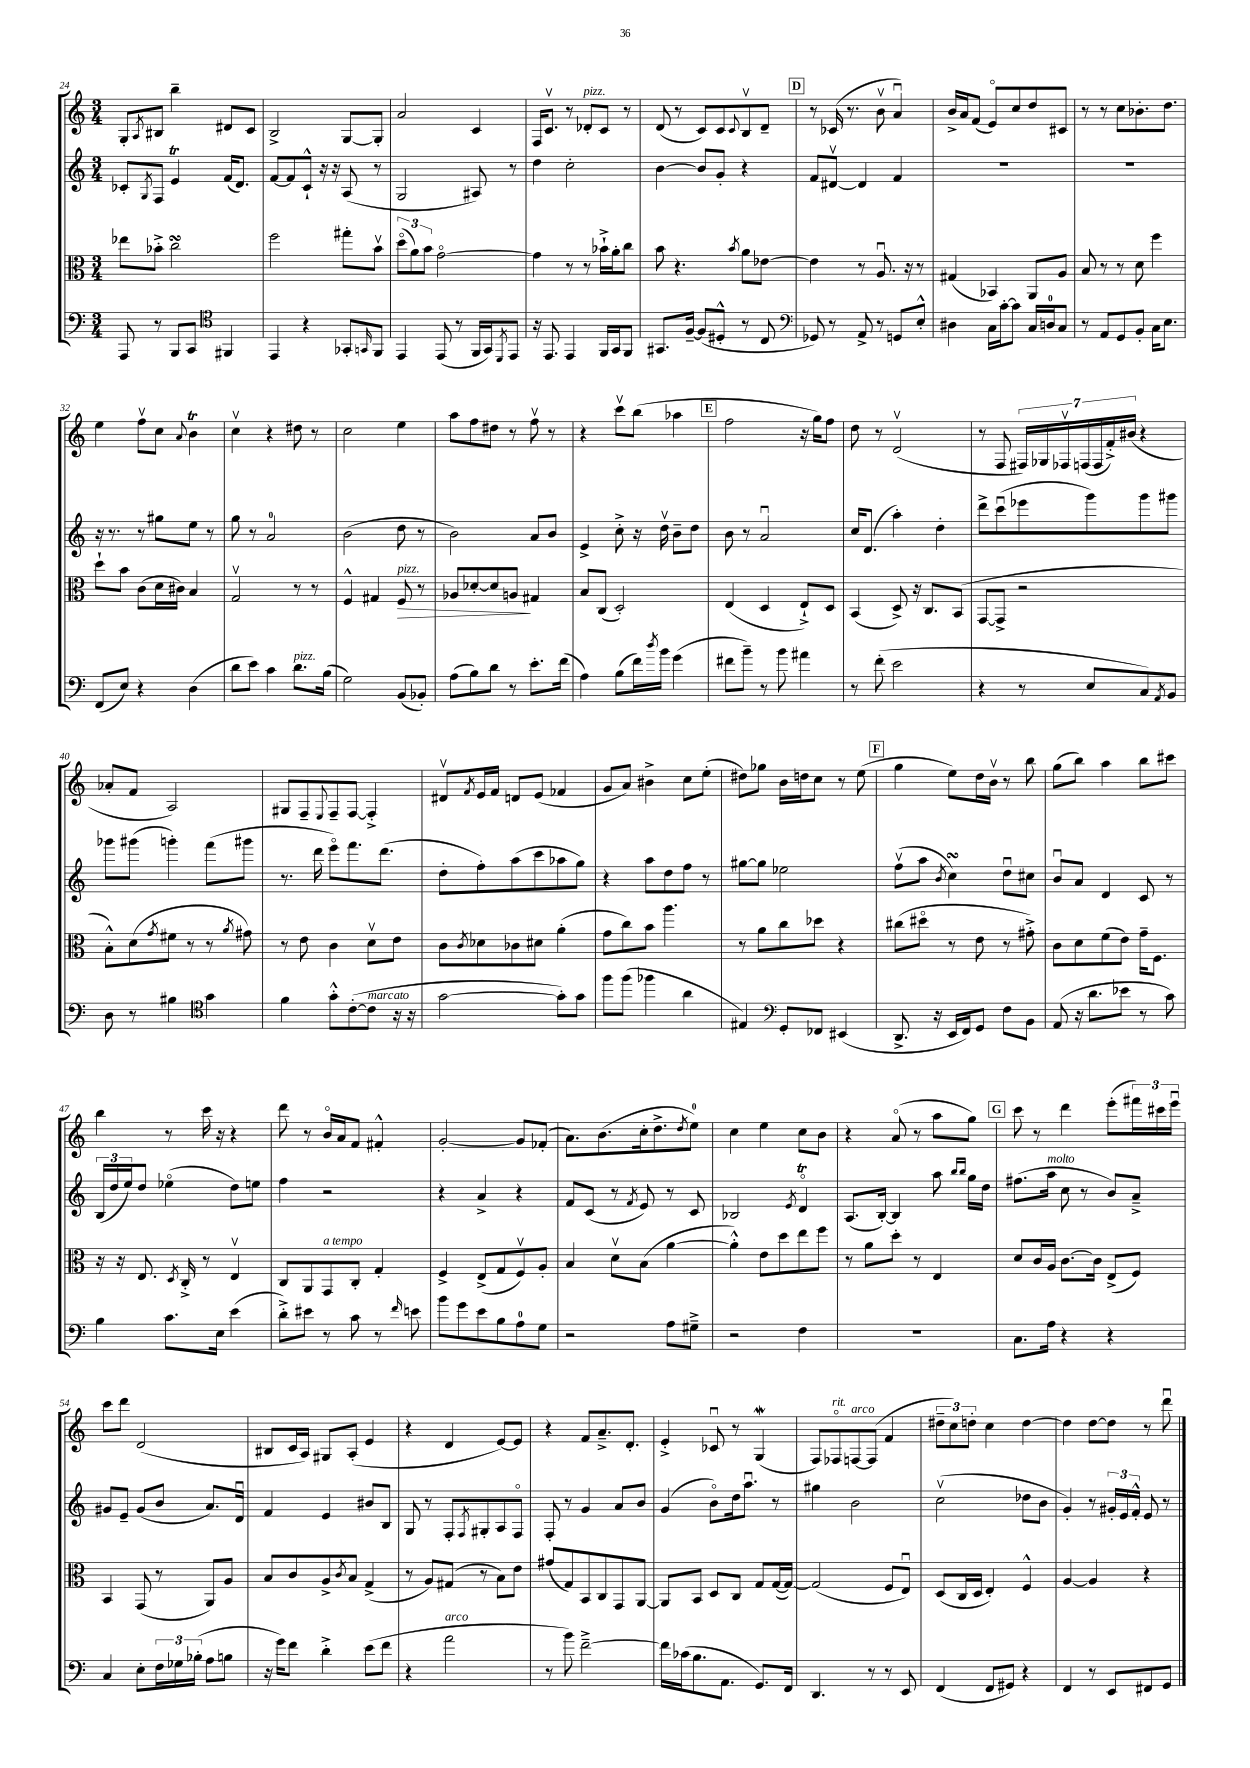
<<
\new StaffGroup <<
\new Staff = "s0" {
    \clef treble \key c \major \numericTimeSignature \time 3/4
    g8-. \acciaccatura { a8 } bis8 b''4-- dis'8 c'8 |
    b2-> g8~ g8-. |
    a'2 c'4 |
    f16 c'8.\upbow r8 des'8-.^\markup { \italic "pizz." } c'8 r8 |
    d'8( r8 c'8) c'8 \appoggiatura { c'8 } b8\upbow d'8-- |
    \mark \markup { \box "D" } r8 ces'16( r8. b'8\upbow a'4\downbow) |
    b'16-> a'16 f'8( e'8\flageolet) c''8 d''8 cis'8 |
    r8 r8 c''8 bes'8.-. d''8. |
    e''4 f''8\upbow c''8 \appoggiatura { a'8 } b'4\trill |
    c''4\upbow r4 dis''8 r8 |
    c''2 e''4 |
    a''8 f''8 dis''8 r8 f''8\upbow r8 |
    r4 c'''8\upbow b''8( aes''4 |
    \mark \markup { \box "E" } f''2 r16 g''16) f''8 |
    d''8 r8 d'2\upbow( |
    r8 f8 \tuplet 7/4 { fis16) ges16 fes16\upbow f16( f16 f'16-.->) bis'16( } r4 |
    aes'8-. f'8 a2) |
    gis8 f8-- \appoggiatura { e8 } f8-- f8~ f4-.-> |
    dis'8\upbow \acciaccatura { f'8 } e'16 f'16 d'8 e'8( fes'4 |
    g'8 a'8) bis'4-> c''8 e''8-.( |
    dis''8) ges''8 b'16 d''16 c''8 r8 e''8( |
    \mark \markup { \box "F" } g''4 e''8) d''16 b'16\upbow r8 b''8 |
    g''8( b''8) a''4 b''8 cis'''8 |
    b''4 r8 c'''16 r16 r4 |
    d'''8 r8 b'16\flageolet a'16 f'8 fis'4-.-^ |
    g'2~-. g'8 fes'8-.( |
    a'8.) b'8.( c''16-. d''8.-> \acciaccatura { d''8 } e''8-0) |
    c''4 e''4 c''8 b'8 |
    r4 a'8\flageolet( r8 a''8 g''8) |
    \mark \markup { \box "G" } c'''8 r8 d'''4 e'''8-.( \tuplet 3/2 { fis'''16) cis'''16 e'''16\downbow } |
    c'''8 d'''8 d'2( |
    bis8 c'16 a16) gis8 a8-.( e'4 |
    r4 d'4 e'8~) e'8 |
    r4 f'8 a'8.---> d'8.-. |
    e'4-.-> ces'8\downbow r8 g4\mordent( |
    f8) fes8\flageolet^\markup { \italic "rit." } f8~^\markup { \italic "arco" } f8( f'4 |
    \tuplet 3/2 { dis''8-- c''8) d''8-. } c''4 d''4~ |
    d''4 d''8~ d''8 r8 d'''8\downbow \bar "|." |
}
\new Staff = "s1" {
    \clef treble \key c \major \numericTimeSignature \time 3/4
    ces'8-. \acciaccatura { g8 } f8 e'4\trill f'16( d'8.) |
    f'8~ f'8 c'8-!-^ r16 r16 a8( r8 |
    g2 ais8) r8 |
    d''4 c''2-. |
    b'4~ b'8 g'8-. r4 |
    \mark \markup { \box "D" } f'8 dis'8~\upbow dis'4 f'4 |
    R2. |
    R2. |
    r16 r8. r8 gis''8 e''8 r8 |
    g''8 r8 a'2-0 |
    b'2( d''8 r8 |
    b'2) a'8 b'8 |
    e'4-> c''8-.-> r16 d''16\upbow b'8-- d''8 |
    \mark \markup { \box "E" } b'8 r8 a'2\downbow |
    c''16 d'8.( a''4-.) d''4-. |
    d'''8-> c'''8\downbow( ees'''8 g'''8) g'''8 gis'''8 |
    ges'''8 gis'''8( g'''4-.) f'''8( gis'''8 |
    r8. d'''16 e'''8\flageolet) f'''8. d'''8.( |
    d''8-. f''8-.) a''8( c'''8 aes''8 g''8) |
    r4 a''8 d''8 f''8 r8 |
    gis''8~ gis''8 ees''2 |
    \mark \markup { \box "F" } f''8\upbow( a''8 \acciaccatura { b'8 } c''4\turn) d''8\downbow cis''8 |
    b'8\downbow a'8 d'4 c'8 r8 |
    \tuplet 3/2 { b16( d''16 e''16) } d''8 ees''4\flageolet( d''8) e''8 |
    f''4 r2 |
    r4 a'4-> r4 |
    f'8 c'8( r8 \acciaccatura { f'8 } e'8) r8 c'8 |
    bes2 \acciaccatura { e'8 } d'4\flageolet\trill |
    a8.( b16~-.) b4 a''8 \grace { b''16 b''16 } g''16 d''16 |
    \mark \markup { \box "G" } fis''8.( a''16^\markup { \italic "molto" } c''8 r8 b'8) a'8---> |
    gis'8 e'8-- gis'8( b'8 a'8.) d'16\downbow |
    f'4 e'4 bis'8 b8 |
    g8 r8 f8-. \acciaccatura { f8 } gis8-. a8 f8\flageolet |
    f8-. r8 g'4 a'8 b'8 |
    g'4( b'8\flageolet) d''16 a''8.\downbow r8 |
    gis''4 b'2 |
    c''2\upbow( des''8 b'8 |
    g'4-.) r8 \tuplet 3/2 { gis'16-. e'16 f'16-.-^ } e'8 r8 \bar "|." |
}
\new Staff = "s2" {
    \clef alto \key c \major \numericTimeSignature \time 3/4
    ees''8 bes'8-.-> c''2\turn |
    f''2 gis''8-. b'8\upbow |
    \tuplet 3/2 { d''8\flageolet( a'8) b'8 } g'2~\flageolet |
    g'4 r8 r8 bes'16-!-> a'16-. c''8 |
    b'8 r4. \acciaccatura { b'8 } a'8 ees'8~ |
    \mark \markup { \box "D" } ees'4 r8 a8.\downbow r16 r8 |
    gis4( bes,4) a,8 a8 |
    b8 r8 r8 d'8 f''4 |
    d''8-! b'8 c'8( d'16 cis'16) b4 |
    g2\upbow r8 r8 |
    f4-^ gis4 f8\>^\markup { \italic "pizz." } r8 |
    aes8 des'8~-. des'8 a8\! gis4 |
    b8 c8( d2-.) |
    \mark \markup { \box "E" } e4( d4 e8-!->) d8 |
    b,4( d8->) r16 c8. b,8( |
    g,8~ g,8-> r2 |
    b8-.-^) d'8( \acciaccatura { g'8 } fis'8 r8 r8 \acciaccatura { a'8 } gis'8) |
    r8 e'8 c'4 d'8\upbow e'8 |
    c'8 \acciaccatura { c'8 } des'8 ces'8 dis'8 a'4-.( |
    g'8 c''8) b'8 a''4. |
    r8 a'8 c''8 des''8 r4 |
    \mark \markup { \box "F" } cis''8( dis''8\flageolet r8 e'8 r8 gis'8-.->) |
    c'8 d'8 f'8( e'8) g'16-- f8. |
    r16 r16 e8. \acciaccatura { d8 } c16-.-> r8 e4\upbow |
    c8 a,8 g,8^\markup { \italic "a tempo" } c8-. g4-. |
    f4-> e8->( g8 f8\upbow) a8-. |
    b4 d'8\upbow b8( a'4~ |
    a'4-.-^) e'8 d''8 e''8 f''8 |
    r8 a'8 d''8-. r8 e4 |
    \mark \markup { \box "G" } d'8 c'16 a16 c'8.~ c'16 e8->( f8) |
    b,4 g,8( r8 a,8) a8 |
    b8 c'8 a8-> \acciaccatura { c'8 } b8 g4->( |
    r8 a8) gis8( r8 b8) e'8 |
    gis'8( g8) b,8 c8 g,8 a,8~ |
    a,8 b,8 d8 c8 g8 g16~( g16~) |
    g2( f8 e8\downbow) |
    d8( c16 d16 e4-.) f4-^ |
    a4~ a4 r4 \bar "|." |
}
\new Staff = "s3" {
    \clef bass \key c \major \numericTimeSignature \time 3/4
    a,,8 r8 b,,8 c,8 \clef tenor fis,4 |
    e,4 r4 ges,8-. \grace { g,16 } f,8 |
    e,4 e,8( r8 f,16 g,16) \acciaccatura { d,8 } e,8 |
    r16 e,8. e,4 f,16 g,16 f,8 |
    gis,8. f16~-- f8( dis8-.-^ r8 c8 |
    \mark \markup { \box "D" } \clef bass ges,8) r8 a,8-> r8 g,8 e8-.-^ |
    dis4 c16 c'16~-. c'8 c16 d16-0 c8 |
    r8 a,8 g,8 b,8-. c16 e8. |
    f,8( e8) r4 d4( |
    d'8 e'8) c'4 d'8.^\markup { \italic "pizz." } b16( |
    g2) b,8( bes,8-.) |
    a8( b8) d'8 r8 e'8.-. f'16( |
    a4) b8( f'16) \acciaccatura { d''8 } b'16 g'4( |
    \mark \markup { \box "E" } fis'8 b'8--) r8 b'8 ais'4 |
    r8 f'8-.( e'2 |
    r4 r8 e8 c8) \acciaccatura { a,8 } b,8 |
    d8 r8 bis4 \clef tenor g'4 |
    f'4 g'8-.-^ c'8~-.( c'8^\markup { \italic "marcato" } r16 r16 |
    g'2~ g'8-.) g'8 |
    f''8 f''8( fes''4 a'4 |
    eis4) \clef bass g,8-. fes,8 eis,4( |
    \mark \markup { \box "F" } d,8.-> r16 e,16 f,16) g,8 f8 b,8 |
    a,8( r16 d'8. ees'8 r8 c'8) |
    b4 c'8. e16 e'4( |
    d'8-.->) eis'8 r8 c'8 r8 \grace { f'16 } e'8 |
    b'8 g'8 e'8 b8 a8-0 g8 |
    r2 a8 gis8---> |
    r2 f4 |
    R2. |
    \mark \markup { \box "G" } c8. a16 r4 r4 |
    c4 e8-. \tuplet 3/2 { f16 ges16 bes16-.( } a8 b8 |
    r16 g'16) f'8 d'4-.-> e'8( f'8 |
    r4 a'2^\markup { \italic "arco" } |
    r8 b'8) f'2~---> |
    f'16 ces'16( b8. a,8. g,8.) f,16 |
    d,4. r8 r8 e,8 |
    f,4( f,8 gis,8) r4 |
    f,4 r8 e,8 fis,8 g,8 \bar "|." |
}
>>
>>
\layout { \context { \Score currentBarNumber = #24 } }
